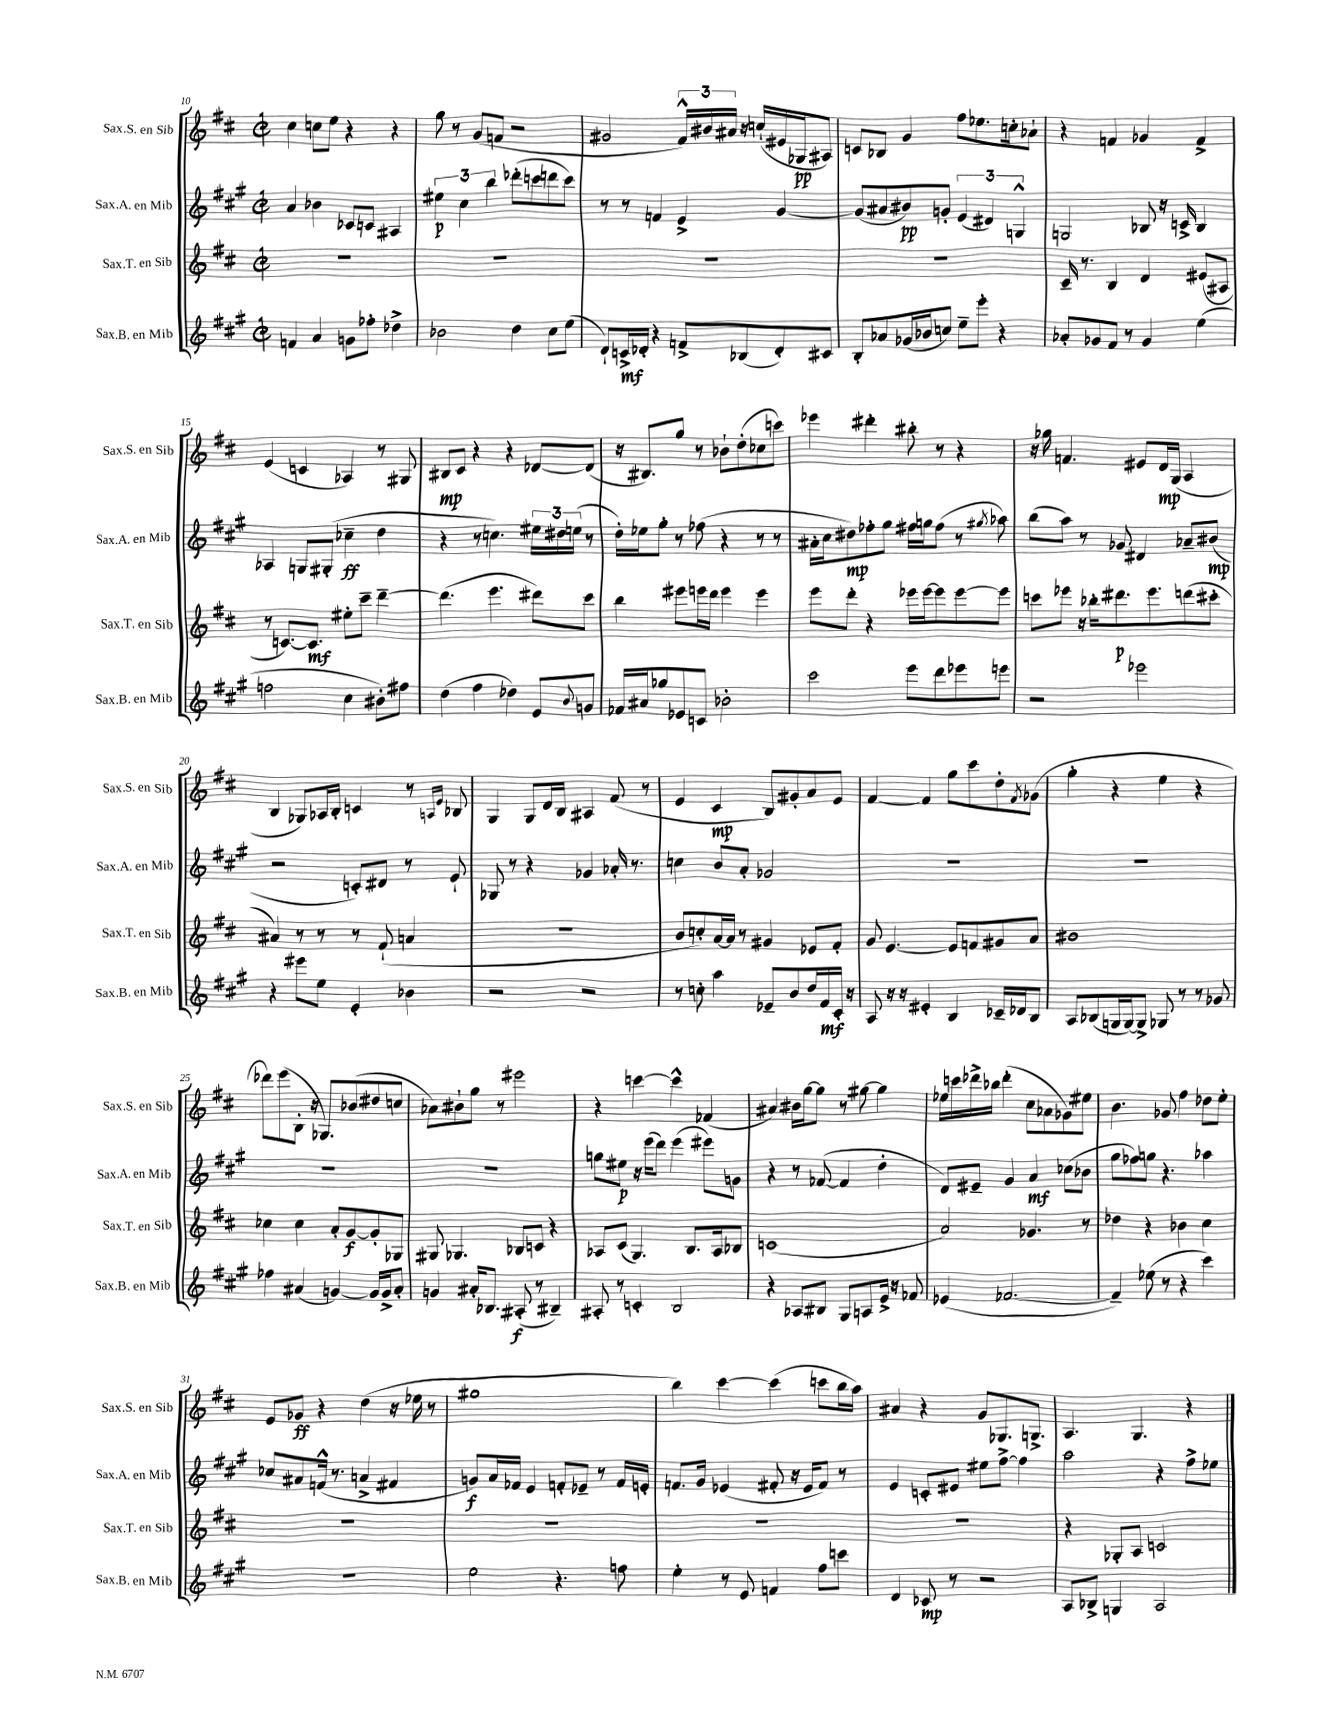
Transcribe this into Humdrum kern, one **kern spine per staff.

**kern	**kern	**kern	**kern
*staff4	*staff3	*staff2	*staff1
*clefG2	*clefG2	*clefG2	*clefG2
*k[f#c#g#]	*k[f#c#]	*k[f#c#g#]	*k[f#c#]
*M2/2	*M2/2	*M2/2	*M2/2
*met(c|)	*met(c|)	*met(c|)	*met(c|)
4f/	1r	4a/	4cc#\
4a/	.	4b-\	8cc\L
.	.	.	8ee\J
8g\L	.	8c-/L	4r
8ff-'\J	.	8c/J	.
4dd-^\	.	4A#/	4r
=	=	=	=
2b-\	1r	6ee#\	8gg\
.	.	.	8r
.	.	6cc#\	.
.	.	.	(8g/L
.	.	6bb\	.
.	.	.	8f/J
4dd\	.	(8ddd-'\L	2r
.	.	8ccc\	.
8cc#\L	.	8ddd\	.
(8ee\J	.	8ccc\J)	.
=	=	=	=
8d`/L)	1r	8r	2g#/
16c^/L	.	8r	.
16d-'/JJ	.	.	.
4r	.	4f/	.
8f^/L	.	4e^/	24f#^^/LL)
.	.	.	24b#/
.	.	.	24a#/JJ
(8B-/	.	.	16r
.	.	.	(16cc`/LL
8d-'/)	.	[4g#/	16e#/
.	.	.	16G-/J
8c#/J	.	.	8A#/J)
=	=	=	=
8B'/L	1r	(8g#/]L	8c/L
8a-/	.	8a#/	8B-/J
(16g-/L	.	8b#/)	4g/
16b-/J	.	.	.
8cc/J)	.	8g'/J	.
8ee~\L	.	(6e/	8ff#\L
8eee'\J	.	.	8.ee-\
.	.	6d#/)	.
4r	.	.	.
.	.	.	16cc'\k
.	.	6G^^/	.
.	.	.	8a-`\J
=	=	=	=
8a-'/L	16c#~/	2G/	4r
.	8.r	.	.
8g-/	.	.	.
8f#/J	4B/	.	4f/
8r	.	.	.
4g-/	4d/	8B-/	4g-/
.	.	16r	.
.	.	16c^/	.
(4ee\	(8e#/L	4B-/	4f^/
.	8A#/J	.	.
=	=	=	=
2ff\	8r	4A-/	(4e/
.	[8.c/L)	.	.
.	.	8G/L	4c/
.	8.c/]J	.	.
.	.	(8G#'/J	.
4cc#\	8ee#'\L	4cc-~\	4A-/)
.	8ccc#~\J	.	.
8b#'\L)	[4ddd~\	4dd\	8r
8ff#\J	.	.	8G#/
=	=	=	=
(4dd\	(4.ddd\]	4r	8B#/L
.	.	.	8c#/J
4ff#\	.	8r	4r
.	4.eee\	4.cc\)	.
4dd-\)	.	.	4r
8e/L	8ddd#\L)	24ee#\LL	[8d-/L
.	.	24dd#\	.
.	.	(24ee\JJ	.
8qqb/	.	.	.
8g/J	8ccc#\J	8r	(8d-/]J
=	=	=	=
16f-/LL	4bb\	16dd'\LL)	16r
16a#/J	.	16ee-\J	8.B#/L)
8gg-/	.	8gg#'\J	.
8e-/	8eee#\L	8r	8gg/J
8c/J	16eee\L	(8ff-\	8r
.	16ddd\JJ	.	.
2b-'\	4eee\	4r	8b-`\L
.	.	.	(8dd'\
.	4eee\	8r	8cc-\
.	.	8r	8ccc\J)
=	=	=	=
2ccc#\	8eee\L	16a#'\LL	4eee-\
.	.	16cc#\J	.
.	8ddd'\J	8dd#\)	.
.	4r	8ff-'\	4ddd#'\
.	.	8gg#\J	.
8eee\L	16eee-\LL	16ff#\LL	8bb#'\
.	[16eee-\J	16gg\J	.
8ddd\	8eee-\]	(8ff#\J	8r
8eee-\	[8eee-\	8r	4r
.	.	8qgg#/	.
8eee\J	8eee-\]J	8aa-\)	.
=	=	=	=
2r	8ccc\L	(8bb\L	16r
.	.	.	16gg-\
.	8eee-\J	8aa\J)	4.f/
.	16r	8r	.
.	16bb-'\LK	.	.
.	8.ddd#\	8g-/	.
2eee-\	.	4d#/	8e#/L
.	8.eee-\	.	.
.	.	.	16d/L
.	.	.	(16G/JJ
.	(8ddd\	8a-~/L	4A/
.	8ccc#'\J	(8b#/J	.
=	=	=	=
4r	4a#/)	2r	4B/
8eee#\L	8r	.	8G-/L)
8ee\J	8r	.	16A-/L
.	.	.	16B'/JJ
4e'/	8r	8c'/L)	4c/
.	(8f#`/	8d#/J	.
4b-\	4a/	8r	8r
.	.	.	16qqA/LL
.	.	.	16qqe/JJ
.	.	8e`/	8B-/
=	=	=	=
2r	1r	8G-/	4G/
.	.	8r	.
.	.	4r	8G/L
.	.	.	16d/L
.	.	.	16B/JJ
2r	.	4g-/	4A#/
.	.	16a-'/	(8f#/
.	.	8.r	.
.	.	.	8r
=	=	=	=
8r	8b/L	4cc\	4e/
8cc'\	8cc'/)	.	.
4aa\	[16a/L	8b/L	4c#/
.	16a/]JJ	.	.
.	8r	8a'/J	.
8e-~/L	4g#/	2g-/	8B/L)
8b/	.	.	8g#'/
16dd/L	8e-/L	.	8a/
16f#/	.	.	.
16c#'/JJ	8f#'/J	.	8e/J
16r	.	.	.
=	=	=	=
8A/	8g/	1r	[4f#/
16r	[4.e/	.	.
16r	.	.	.
4e#'/	.	.	4f#/]
4B/	8e/]L	.	8gg\L
.	8f/	.	8ccc#\
16c-~/LL	8g#/	.	8dd'\
16d-/J	.	.	.
.	.	.	8qf#/
8B/J	8a/J	.	(8g-\J
=	=	=	=
8A/L	1b#	1r	4gg'\
(8B-/	.	.	.
16G/L	.	.	4r
[16G/J)	.	.	.
8G^/]J	.	.	.
8G-/	.	.	4ee\
8r	.	.	.
8r	.	.	4r
8g-/	.	.	.
=	=	=	=
4ff-\	4cc-\	1r	8ddd-\L)
.	.	.	(8eee\
(4a#/	4cc-\	.	8B'\J
.	.	.	16r
.	.	.	8.G-/L)
[4g/)	8a'/L	.	.
.	[8g/	.	(8b-/
16g/]LL	8g'/]	.	8dd#/
16g^/J	.	.	.
8a#'/J	8G-/J	.	8cc/J
=	=	=	=
4g/	8G#/	1r	8a-\L)
.	4.G-/	.	8b#`\
16a#'/LK	.	.	8gg\J
8.B-/J	.	.	.
.	.	.	8r
(8A#'/	8B-/L	.	2eee#\
8r	8c/J	.	.
4B#~/)	4r	.	.
=	=	=	=
8A#'/	8A-/L	8gg\L	4r
8r	(8c#/J	8ee#\J	.
4c'/	4.G/)	16r	[4ccc\
.	.	(16eee\LK	.
.	.	8ddd\J)	.
2B/	.	(4eee\	4ccc^^\]
.	8.B/L	.	.
.	.	8eee#\L)	(4f-/
.	16A-/k	.	.
.	8B-/J	8g\J	.
=	=	=	=
4r	(1c	4r	4a#/)
8A-/L	.	8r	16b#\LL
.	.	.	[16gg\J
8B#/J	.	([8f-/	8gg\]J
8G#/L	.	4f-/]	8r
8A/	.	.	[8gg#\
16e^/Jk	.	4dd'\	4gg#\]
16r	.	.	.
8f-/	.	.	.
=	=	=	=
(4e-/	2a/)	8d/L)	16ee-\LL
.	.	.	16ccc\
.	.	8e#~/J	16ddd-^\
.	.	.	16bb-\JJ
[2.f-/	.	4g#/	(4ddd-'\
.	4.g-/	4a/	8cc#\L
.	.	.	8a-\
.	.	(8cc-\L	8g-\)
.	8r	8b-\J	8ee#\J
=	=	=	=
4f-~/])	4dd-\	8gg#\L	4.b\
.	.	8ff-\)	.
(8ee-\	4r	8gg\J	.
8r	.	4.r	8g-/
4r	4b-\	.	4ff#\
4ccc#\)	4cc#\	4aa-\	8dd-\L
.	.	.	8ee'\J
=	=	=	=
1r	1r	8cc-/L	8e/L
.	.	8a#/	8g-/J
.	.	(16f^^/Jk	4r
.	.	8.r	.
.	.	4a^/	(4dd\
.	.	4f#/	16r
.	.	.	16ee-\
.	.	.	8r
=	=	=	=
2ee\	1r	8g/L)	1gg#
.	.	16a/L	.
.	.	16f-/JJ	.
.	.	4e/	.
4.r	.	8f'/L	.
.	.	8e-~/J	.
.	.	8r	.
8ff\	.	16f/LL	.
.	.	16e'/JJ	.
=	=	=	=
4ee'\	1r	8.f/L	4bb\)
.	.	16g#/Jk	.
8r	.	(4e-/	[4ccc#\
8e/	.	.	.
4f/	.	8f#'/	(4ccc#\]
.	.	16r	.
.	.	16e-/LK	.
8ff#\L	.	8f#/J)	8ccc\L
8ccc\J	.	8r	16bb\L
.	.	.	16aa\JJ)
=	=	=	=
4d/	1r	4e/	4a#/
8c-/	.	8c'/L	4r
8r	.	8e#/J	.
2r	.	8ee#\L	8g/L
.	.	[8ff#^\J	8.G-/
.	.	4ff#\]	.
.	.	.	8.G^/J
=	=	=	=
8A/L	4r	2aa\	4.A/
8B-^/J	.	.	.
4G/	8G-'/L	.	.
.	8A/J	.	4.G/
2A/	2c/	4r	.
.	.	8ff#^\L	4r
.	.	8ee-\J	.
==	==	==	==
*-	*-	*-	*-
